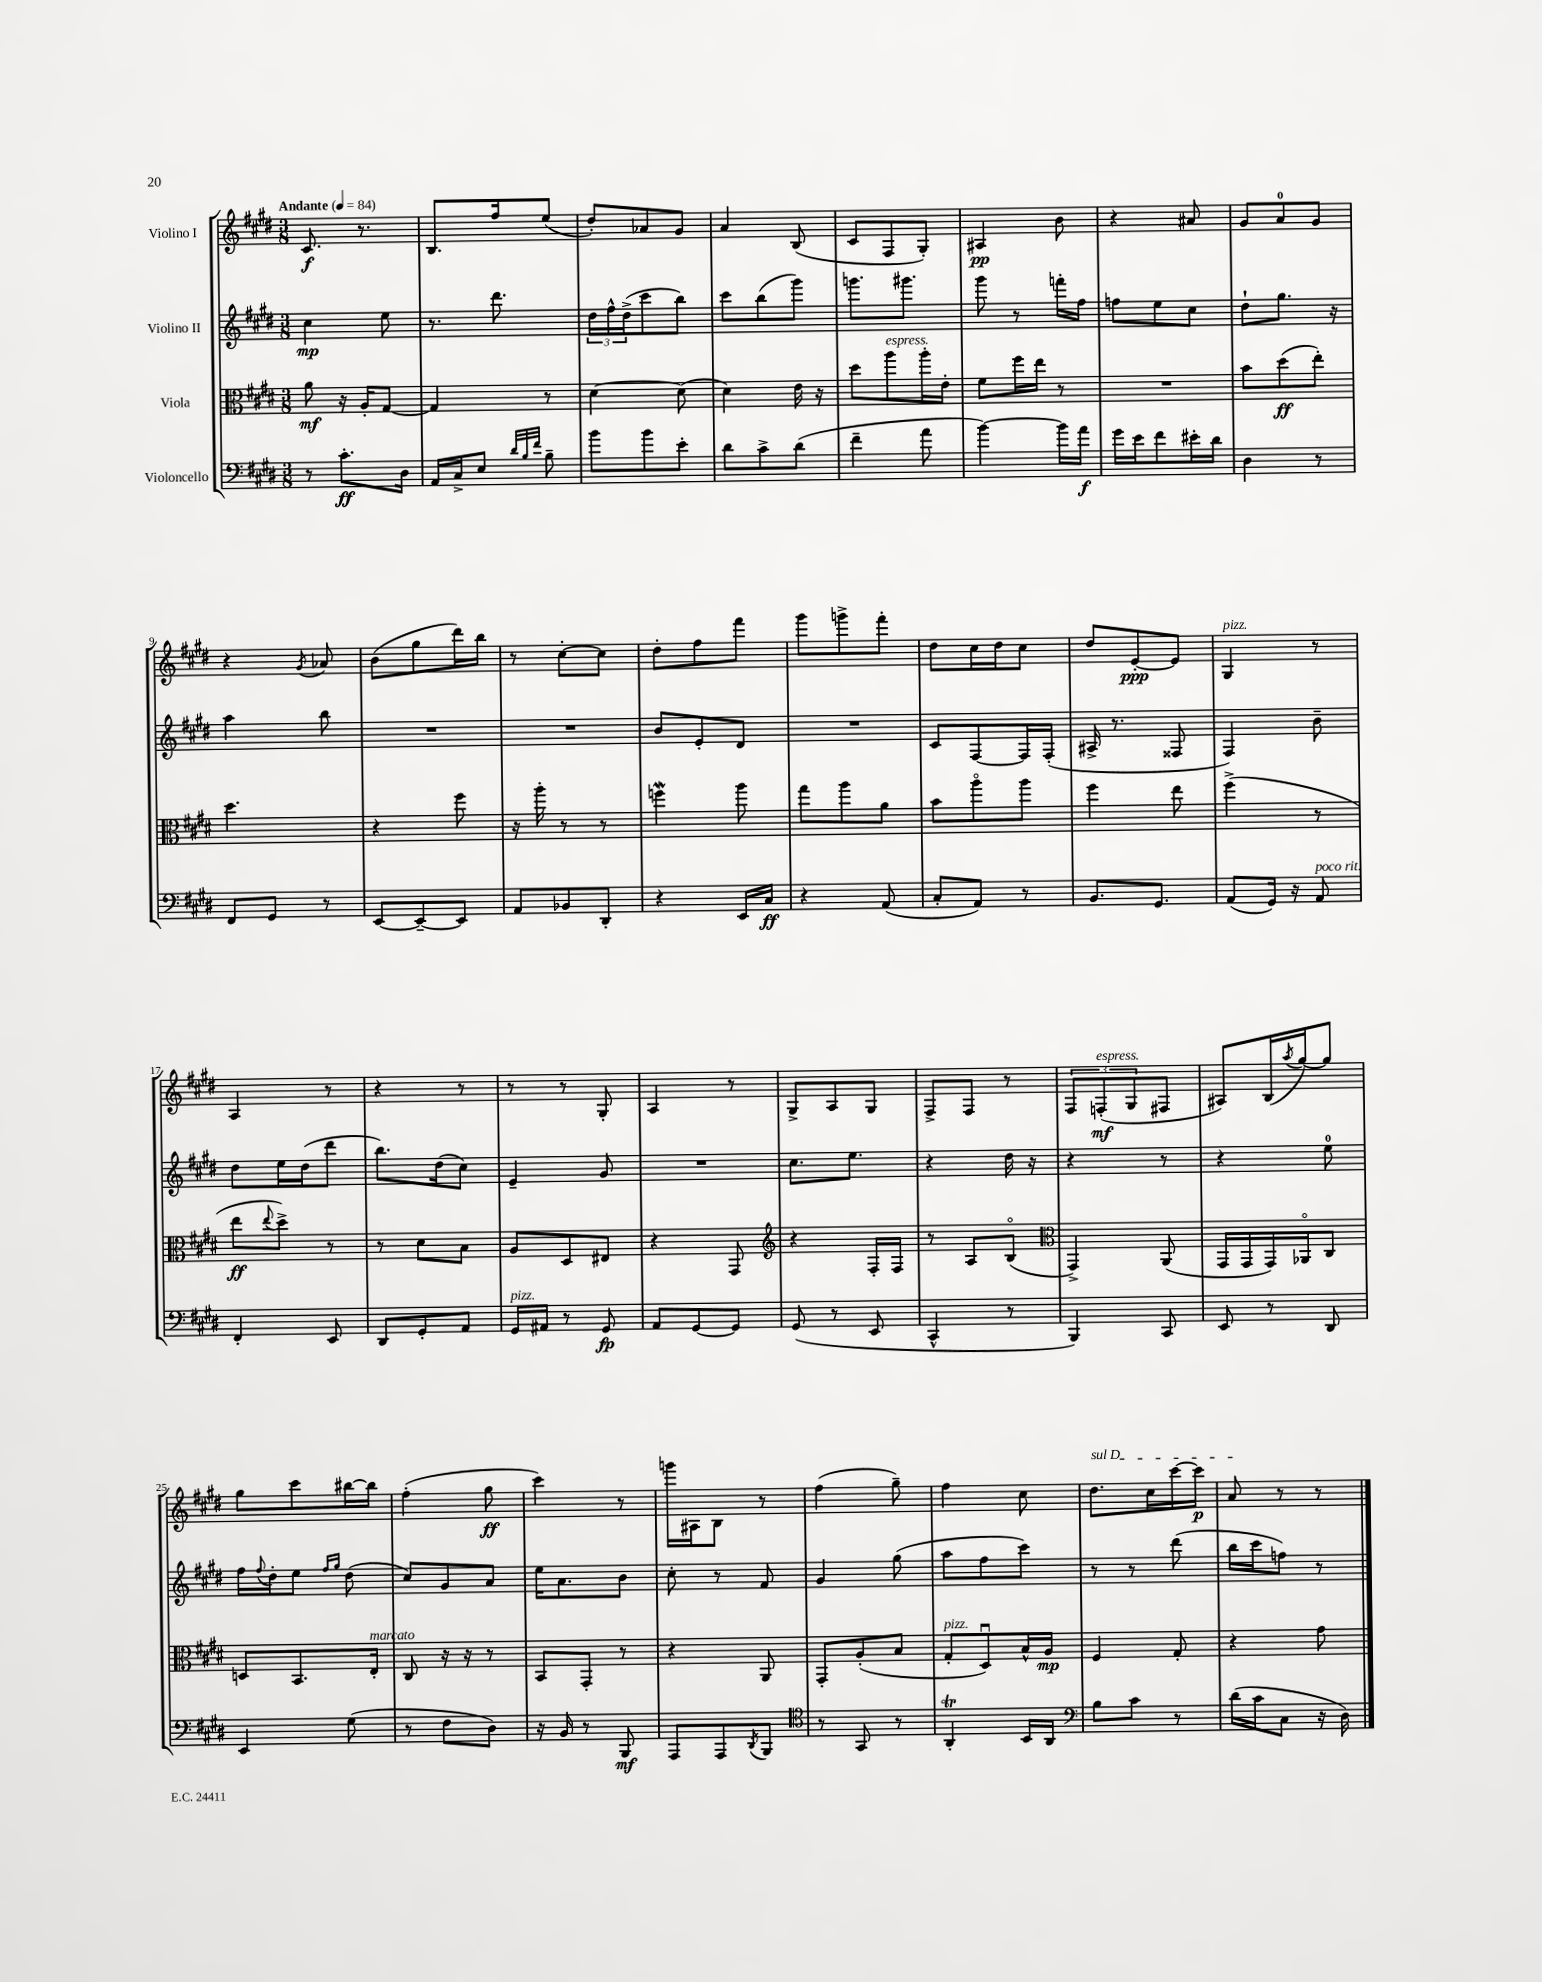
<<
\new StaffGroup <<
\new Staff = "s0" \with { instrumentName = "Violino I" } {
    \clef treble \key e \major \numericTimeSignature \time 3/8 \tempo "Andante" 4 = 84
    cis'8.\f r8. |
    b8. fis''16 e''8( |
    dis''8-.) aes'8 gis'8 |
    a'4 b8( |
    cis'8 fis8 gis8-.) |
    ais4\pp b'8 |
    r4 ais'8 |
    gis'8 a'8-0 gis'8 |
    r4 \acciaccatura { gis'8 } aes'8 |
    b'8( gis''8 dis'''16) b''16 |
    r8 cis''8~-. cis''8 |
    dis''8-. fis''8 fis'''8 |
    gis'''8 g'''8-> fis'''8-. |
    dis''8 cis''16 dis''16 cis''8 |
    dis''8 e'8~-.\ppp e'8 |
    gis4^\markup { \italic "pizz." } r8 |
    a4 r8 |
    r4 r8 |
    r8 r8 gis8-. |
    a4 r8 |
    gis8-> a8 gis8 |
    fis8-> fis8 r8 |
    \tuplet 3/2 { fis8 f8-.\mf^\markup { \italic "espress." }( gis8 } fis8 |
    ais8) b16( \acciaccatura { a''8 } gis''16~) gis''8 |
    gis''8 cis'''8 bis''16~ bis''16 |
    fis''4-.( gis''8\ff |
    cis'''4) r8 |
    g'''16 ais16 b8 r8 |
    fis''4( gis''8--) |
    fis''4 cis''8 |
    \once \override TextSpanner.bound-details.left.text = \markup { \italic "sul D" } dis''8.\startTextSpan cis''16 cis'''16~ cis'''16\p |
    a'8\stopTextSpan r8 r8 \bar "|." |
}
\new Staff = "s1" \with { instrumentName = "Violino II" } {
    \clef treble \key e \major \numericTimeSignature \time 3/8
    cis''4\mp e''8 |
    r8. dis'''8. |
    \tuplet 3/2 { dis''16 fis''16-^ dis''16->( } cis'''8 b''8) |
    cis'''8 b''8( gis'''8) |
    g'''8. gis'''8. |
    gis'''8 r8 f'''16-. fis''16 |
    f''8 e''8 cis''8 |
    dis''8-! gis''8. r16 |
    a''4 b''8 |
    R4. |
    R4. |
    b'8 e'8-. dis'8 |
    R4. |
    cis'8 fis8~ fis16 fis16-.( |
    ais16-> r8. fisis8 |
    fis4) b'8-- |
    dis''8 e''16 dis''16( dis'''8 |
    b''8.) dis''16( cis''8) |
    e'4-- gis'8 |
    R4. |
    cis''8. e''8. |
    r4 dis''16 r16 |
    r4 r8 |
    r4 e''8-0 |
    fis''16 \appoggiatura { fis''8 } dis''16-. e''8 \grace { fis''16 gis''16 } dis''8( |
    cis''8) gis'8 a'8 |
    e''16 a'8. b'8 |
    cis''8-. r8 fis'8 |
    gis'4 gis''8( |
    a''8 fis''8 cis'''8) |
    r8 r8 dis'''8( |
    b''16 cis'''16 f''8) r8 \bar "|." |
}
\new Staff = "s2" \with { instrumentName = "Viola" } {
    \clef alto \key e \major \numericTimeSignature \time 3/8
    a'8\mf r16 a16-. gis8~ |
    gis4 r8 |
    dis'4~ dis'8( |
    dis'4) e'16 r16 |
    dis''8 a''8^\markup { \italic "espress." } a''16-. e'16-. |
    fis'8 fis''16 e''16 r8 |
    R4. |
    b'8 dis''8\ff( e''8-.) |
    dis''4. |
    r4 fis''8 |
    r16 a''16-. r8 r8 |
    f''4\mordent a''8 |
    gis''8 a''8 a'8 |
    b'8 a''8\flageolet a''8 |
    fis''4 e''8 |
    fis''4->( r8 |
    e''8\ff \appoggiatura { e''8 } dis''8->) r8 |
    r8 dis'8 b8 |
    a8 dis8 eis8 |
    r4 gis,8 |
    \clef treble r4 fis16-. fis16 |
    r8 a8 b8\flageolet( |
    \clef alto gis,4->) a,8( |
    gis,16 gis,16 gis,16) aes,16\flageolet cis8 |
    d8 b,8. e16-.^\markup { \italic "marcato" } |
    cis8 r16 r16 r8 |
    b,8 gis,8-. r8 |
    r4 a,8 |
    gis,8-. a8-.( b8 |
    gis8-.^\markup { \italic "pizz." } dis8\downbow) b16-^ a16\mp |
    fis4 gis8-. |
    r4 gis'8 \bar "|." |
}
\new Staff = "s3" \with { instrumentName = "Violoncello" } {
    \clef bass \key e \major \numericTimeSignature \time 3/8
    r8 cis'8.-.\ff dis16 |
    a,16 cis16-> e8 \grace { dis'32 b32 fis'32 } b8-- |
    b'8 b'8 e'8-. |
    dis'8 cis'8-> dis'8( |
    fis'4-- a'8 |
    b'4~) b'16 a'16\f |
    gis'16 e'16 fis'8 eis'16-. dis'16 |
    dis4 r8 |
    fis,8 gis,8 r8 |
    e,8~ e,8~-- e,8 |
    a,8 bes,8 dis,8-. |
    r4 e,16 cis16\ff |
    r4 a,8( |
    cis8-. a,8) r8 |
    b,8. gis,8. |
    a,8( gis,16) r16 a,8^\markup { \italic "poco rit." } |
    fis,4-. e,8 |
    dis,8 gis,8-. a,8 |
    gis,16^\markup { \italic "pizz." } ais,16 r8 gis,8\fp |
    a,8 gis,8~ gis,8 |
    gis,8( r8 e,8 |
    cis,4-^ r8 |
    b,,4) cis,8 |
    e,8 r8 dis,8 |
    e,4 gis8( |
    r8 fis8 dis8) |
    r16 b,16 r8 b,,8\mf |
    a,,8 a,,8 \acciaccatura { dis,8 } b,,8 |
    \clef tenor r8 gis,8 r8 |
    a,4-.\trill b,16 a,16 |
    \clef bass b8 cis'8 r8 |
    dis'16( cis'16 cis8 r16 dis16) \bar "|." |
}
>>
>>
